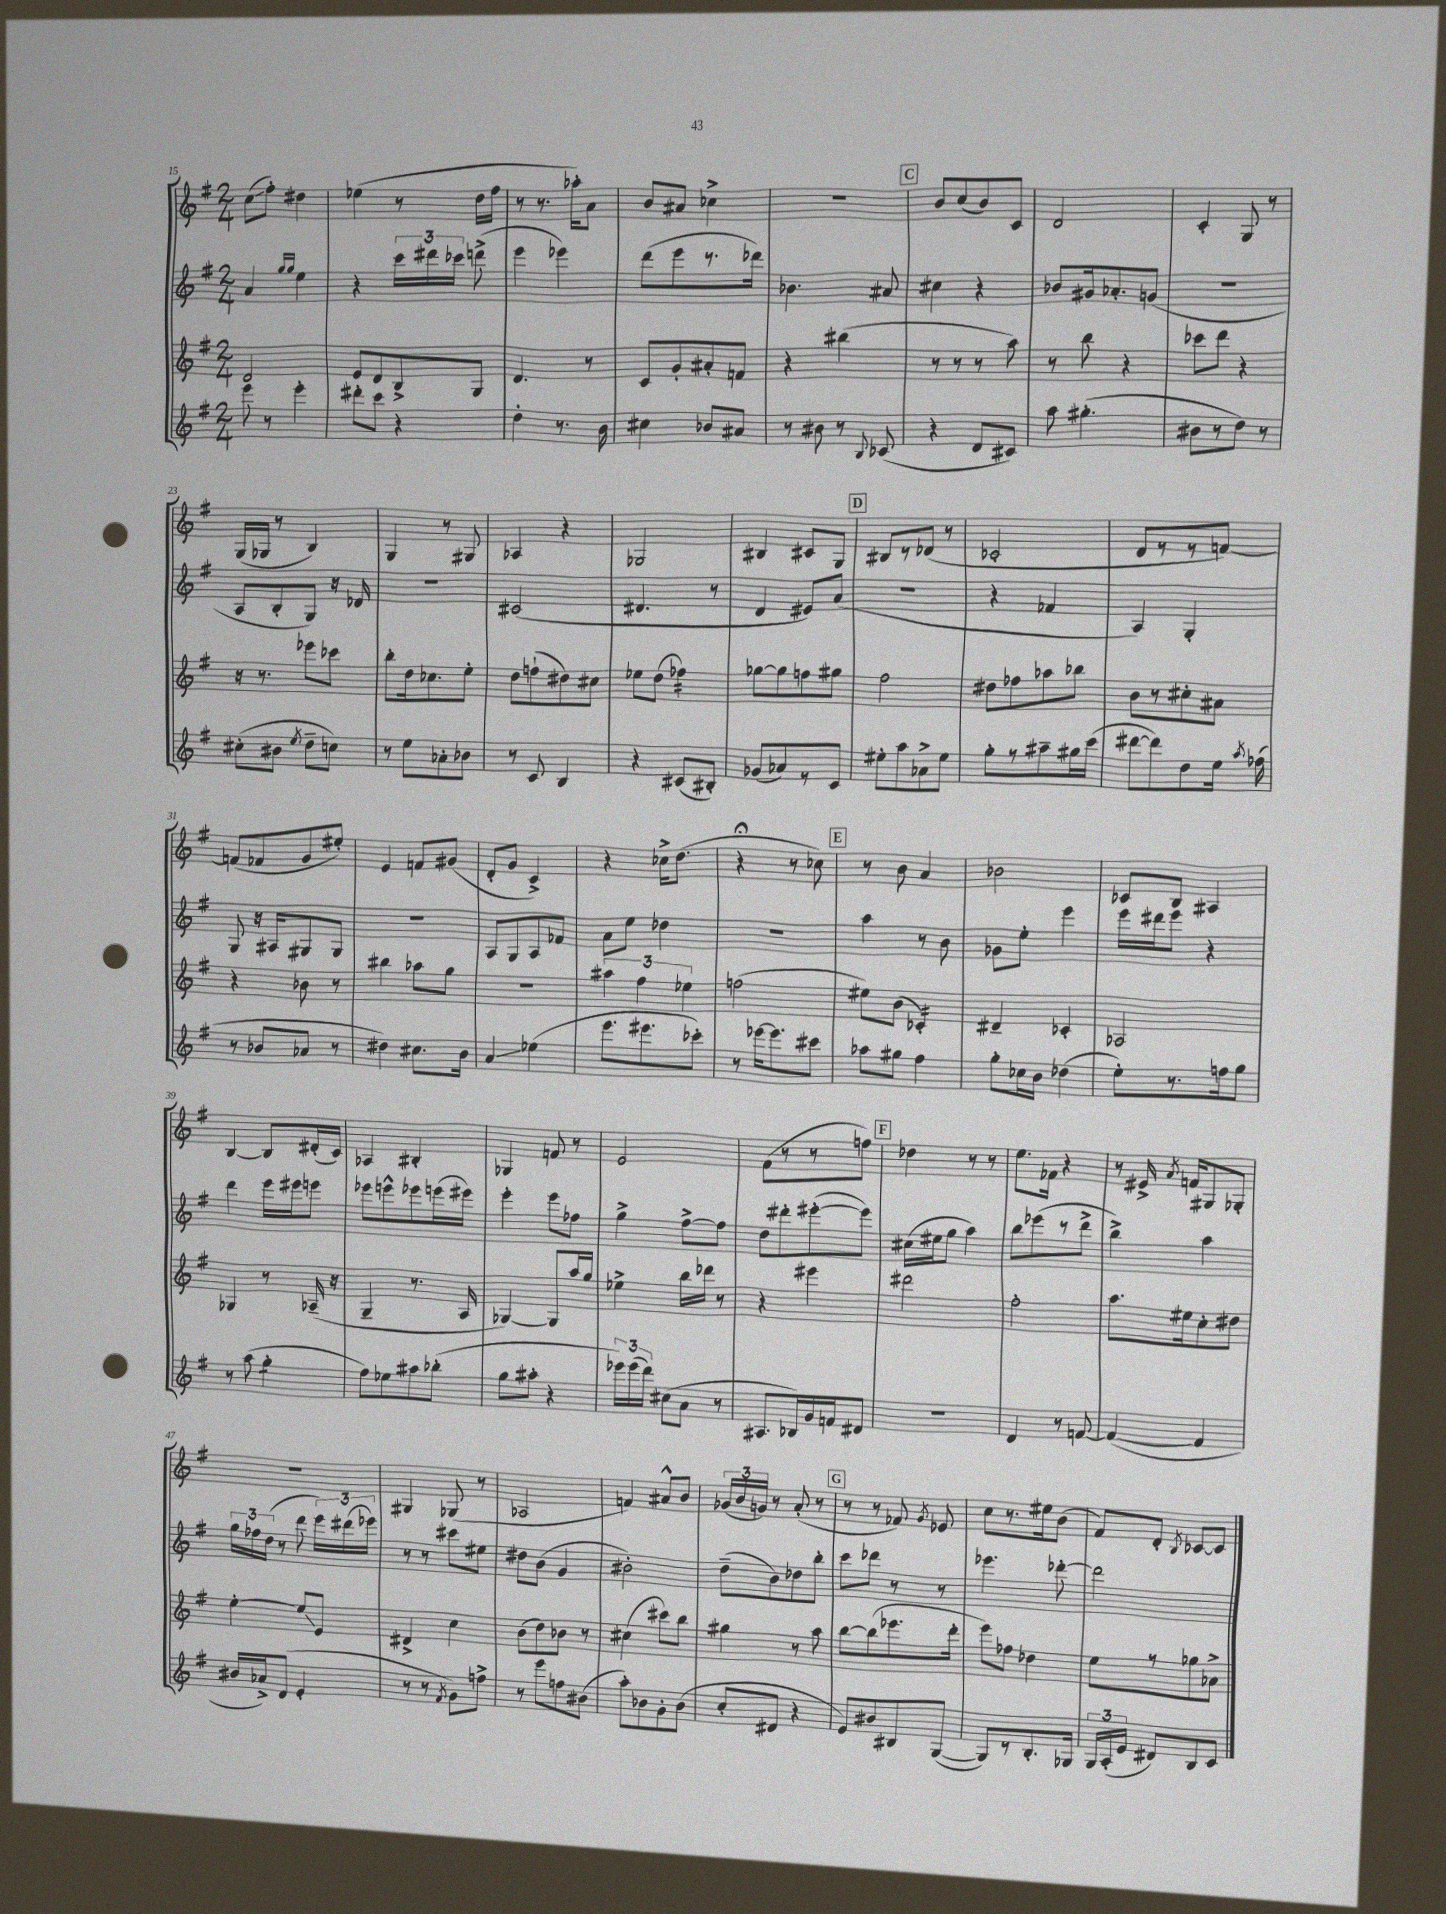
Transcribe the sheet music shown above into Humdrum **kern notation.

**kern	**kern	**kern	**kern
*staff4	*staff3	*staff2	*staff1
*clefG2	*clefG2	*clefG2	*clefG2
*k[f#]	*k[f#]	*k[f#]	*k[f#]
*M2/4	*M2/4	*M2/4	*M2/4
8eee\	2d/	4a/	(8cc\L
8r	.	.	8ff#'\J)
.	.	16qqgg/LL	.
.	.	16qqgg/JJ	.
4eee'\	.	4ee\	4dd#\
=	=	=	=
8ddd#'\L	8e/L	4r	(4ee-\
8ccc\J	8d/	.	.
4r	8B^/	24ccc\LL	8r
.	.	24ddd#\	.
.	.	24ccc-\JJ	.
.	8G/J	(8ddd^\	16dd\LL
.	.	.	16ff#\JJ
=	=	=	=
4dd'\	4.d/	4eee\	8r
.	.	.	8.r
8.r	.	4eee-\)	.
.	.	.	16aa-'\LK)
.	8r	.	8a\J
16b\	.	.	.
=	=	=	=
4cc#\	8c/L	(8ddd\L	8b/L
.	8g'/	8eee\	8a#/J
8b-/L	8a#'/	8.r	4cc-^\
8a#/J	8f/J	.	.
.	.	16ddd-\Jk)	.
=	=	=	=
8r	4r	4.b-\	2r
8b#\	.	.	.
8r	(4bb#\	.	.
8qqB/	.	.	.
(8c-/	.	8a#/	.
=	=	=	=
4r	8r	4cc#\	8b/L
.	8r	.	(8cc/
8d/L	8r	4r	8b/)
8c#/J)	8aa\)	.	8c/J
=	=	=	=
8aa\	8r	8b-/L	2d/
(4.gg#'\	8bb\	16g#/k	.
.	.	8.a-'/	.
.	4r	.	.
.	.	(8g/J	.
=	=	=	=
8b#\L	8ccc-\L	2r	4c'/
8r	8ddd\J	.	.
8dd\J)	4r	.	8G/
8r	.	.	8r
=	=	=	=
(8cc#'\L	16r	8A/L	(16G/LL
.	8.r	.	16G-/JJ
8b#\J	.	8B'/	8r
8qee/	.	.	.
8dd~\L	8eee-\L	8G/J)	4B/)
8cc\J)	8ccc-\J	16r	.
.	.	16d-/	.
=	=	=	=
8r	8bb'\L	2r	4G/
8ee\L	16dd\k	.	.
.	8.cc-\	.	.
8a-'\	.	.	8r
8b-\J	8ee'\J	.	8G#/
=	=	=	=
8r	8dd\L	(2c#/	4A-/
8c/	(8ff`\	.	.
4B/	8dd#\)	.	4r
.	8cc#\J	.	.
=	=	=	=
4r	8ee-\L	4.d#/	2G-/
.	(8dd\J	.	.
(8c#/L	4ff-\)	.	.
8B#'/J)	.	8r	.
=	=	=	=
(8g-/L	[8gg-\L	4d/	4B#/
8a-/)	8gg-\]	.	.
8r	8ff\	8e#/L)	8c#/L
8c/J	8gg#\J	(8a/J	8G/J
=	=	=	=
8ee#'\L	2ff#\	2r	8B#/L
8aa\	.	.	8r
8a-^\	.	.	(8d-/J
8ee#\J	.	.	8r
=	=	=	=
8gg'\L	8dd#\L	4r	2c-'/
8r	8ff-\	.	.
8aa#~\	8aa-\	4f-/	.
16gg#\L	8bb-\J	.	.
(16ccc\JJ	.	.	.
=	=	=	=
[8ddd#\L	8b\L	4A/)	8d/L
8ddd#\])	8r	.	8r
8dd\	8cc#'\	4G'/	8r
16ee\Jk	8a#\J	.	[8f/J)
8qaa/	.	.	.
(16ff-\	.	.	.
=	=	=	=
8r	4r	8G/	(8f/]L
8b-/L	.	16r	8f-/
.	.	16A#/LK	.
8a-/J	8b-\	8G#/	8g/
8r	8r	8G#/J	8ee#'/J)
=	=	=	=
4dd#\)	4bb#\	2r	4e/
8.cc#\L	8aa-\L	.	8f/L
.	8gg\J	.	(8g#/J
16b\Jk	.	.	.
=	=	=	=
4a/	2r	8A/L	8d'/L
.	.	8G/	8g/J
(4ee-\	.	8A/	4c^/)
.	.	8f-/J	.
=	=	=	=
8.eee\L	6aa#\	8a\L	4r
.	.	8ee\J	.
.	6ff#\	.	.
8.eee#\	.	.	.
.	.	4dd-\	16cc-^\LK
.	.	.	(8.dd\J
.	6ee-\	.	.
8ccc-'\J)	.	.	.
=	=	=	=
8r	(2ff\	2r	4r;
[16eee-\LK	.	.	.
8.eee-\]	.	.	.
.	.	.	8r
8ccc#\J	.	.	8cc-\)
=	=	=	=
8aa-\L	8ee#\L)	4aa\	8r
8gg#\J	(8b\J	.	8b\
4ff#\	4c-'/)	8r	4a/
.	.	8b\	.
=	=	=	=
8gg'\L	4d#~/	8g-\L	2b-\
16cc-\L	.	8ee'\J	.
16b\JJ	.	.	.
(4dd-\	4c-'/	4eee\	.
=	=	=	=
8ee'\L)	2A-/	16eee\LL	8c-/L
.	.	16ddd#\J	.
8.r	.	8eee\J	8B/J
.	.	4r	4A#/
16ff\k	.	.	.
8gg\J	.	.	.
=	=	=	=
8r	4G-/	4ddd\	[4B/
(8aa\	.	.	.
4gg'\	8r	16eee\LL	8B/]L
.	.	16eee#\J	.
.	(16A-~/	8eee\J	(16d#'/L
.	16r	.	16c/JJ)
=	=	=	=
8ff#\L)	4G~/	8eee-\L	4A-/
8ee-\	.	8eee^^\	.
8aa#\	8.r	8eee-\	4B#'/
(8bb-'\J	.	(16eee\L	.
.	16A/	16eee#\JJ)	.
=	=	=	=
8gg\L	[4G-/)	4eee'\	4G-/
8aa#'\J	.	.	.
4r	8G-/]L	8eee\L	8f/
.	16aa/L	8ff-\J	8r
.	16gg/JJ	.	.
=	=	=	=
24eee-\LL)	4ee-^\	4gg^\	2e/
(24eee-\	.	.	.
24ddd\JJ)	.	.	.
(8cc#\L	.	.	.
8a\J	16bb\LL	[8ff#^\L	.
.	16ddd-\JJ	.	.
8r	8r	8ff#\]J	.
=	=	=	=
8.A#/L	4r	8dd\L	(8f#\L
.	.	8ddd#'\	8r
16B-/L)	.	.	.
16g/	4eee#\	([8eee#'\	8r
16f/J	.	.	.
8d#/J	.	8eee#\]J)	8ff\J)
=	=	=	=
2r	2ddd#\	(16cc#\LL	4dd-\
.	.	16ee#\J	.
.	.	8gg\J	.
.	.	4aa\)	8r
.	.	.	8r
=	=	=	=
4d/	2ff#'\	8bb\L	8.ee\L
.	.	(8eee-\	.
.	.	.	16f-\Jk
8r	.	8r	4r
[8f/	.	8ddd^\J	.
=	=	=	=
(4f/_	8.aa\L	4bb^\)	8r
.	.	.	16e#^/
.	.	.	8qa/
.	16ee#\k	.	16f/LK
4f/]	8cc'\	4aa\	8G#/
.	8dd#\J	.	8G-'/J
=	=	=	=
16b#/LL	[4ee'\	24gg\LL	2r
.	.	24ff-\	.
16a-^/J)	.	.	.
.	.	(24dd\JJ	.
(8d/J	.	8r	.
4e'/	8ee/]L	8ddd\	.
.	8e/J	24eee\LL)	.
.	.	(24ddd#\	.
.	.	24eee-\JJ)	.
=	=	=	=
8r	4d#^/	8r	4G#/
8r	.	8r	.
8qf#/	.	.	.
8g\L)	4cc\	8ccc#\L	(8G-/
8ff^\J	.	8ee#\J	8r
=	=	=	=
8r	(8b\L	8dd#\L	2A-/
8eee\L	8dd\)	(8b\J	.
8ff\	8b-\J	4g/	.
(8b#\J	8r	.	.
=	=	=	=
8aa'\L)	(4cc#\	2b#'\)	4f/)
8b-\	.	.	.
8g'\	8ccc#\L)	.	8a#^^/L
(8b-\J	8bb\J	.	8b/J
=	=	=	=
8cc'/L	4gg#\	(8dd~\L	(24g-/LL
.	.	.	24b/
.	.	.	24g/JJ)
8d#/J	.	8b\)	8r
4r	8r	8dd-\	(8a'/
.	8aa\	8bb'\J	8r
=	=	=	=
8e/L)	[8bb\L	8ccc\L	8r
8b#/	(8bb\]	8ddd-\J	8r
8B#/	8.eee-\	8r	8f-/)
.	.	.	8qg/
([8G/J	.	8r	8e-/
.	16ddd'\Jk	.	.
=	=	=	=
8G/]L)	8eee\L)	4.eee-\	8cc\L
8r	8ff-\J	.	8.r
8.B'/	4dd-\	.	.
.	.	.	16ee#\k
.	.	[8ddd-'\	(8b\J
16G-/Jk	.	.	.
=	=	=	=
24G/LL	8ee\L	2ddd-\]	8f#/L)
(24A'/	.	.	.
24e/JJ	.	.	.
8d#/L)	8r	.	8d'/J
.	.	.	8qB/
8B/	8gg-\	.	[8c-/L
8c/J	8a-^\J	.	8c-/]J
==	==	==	==
*-	*-	*-	*-
